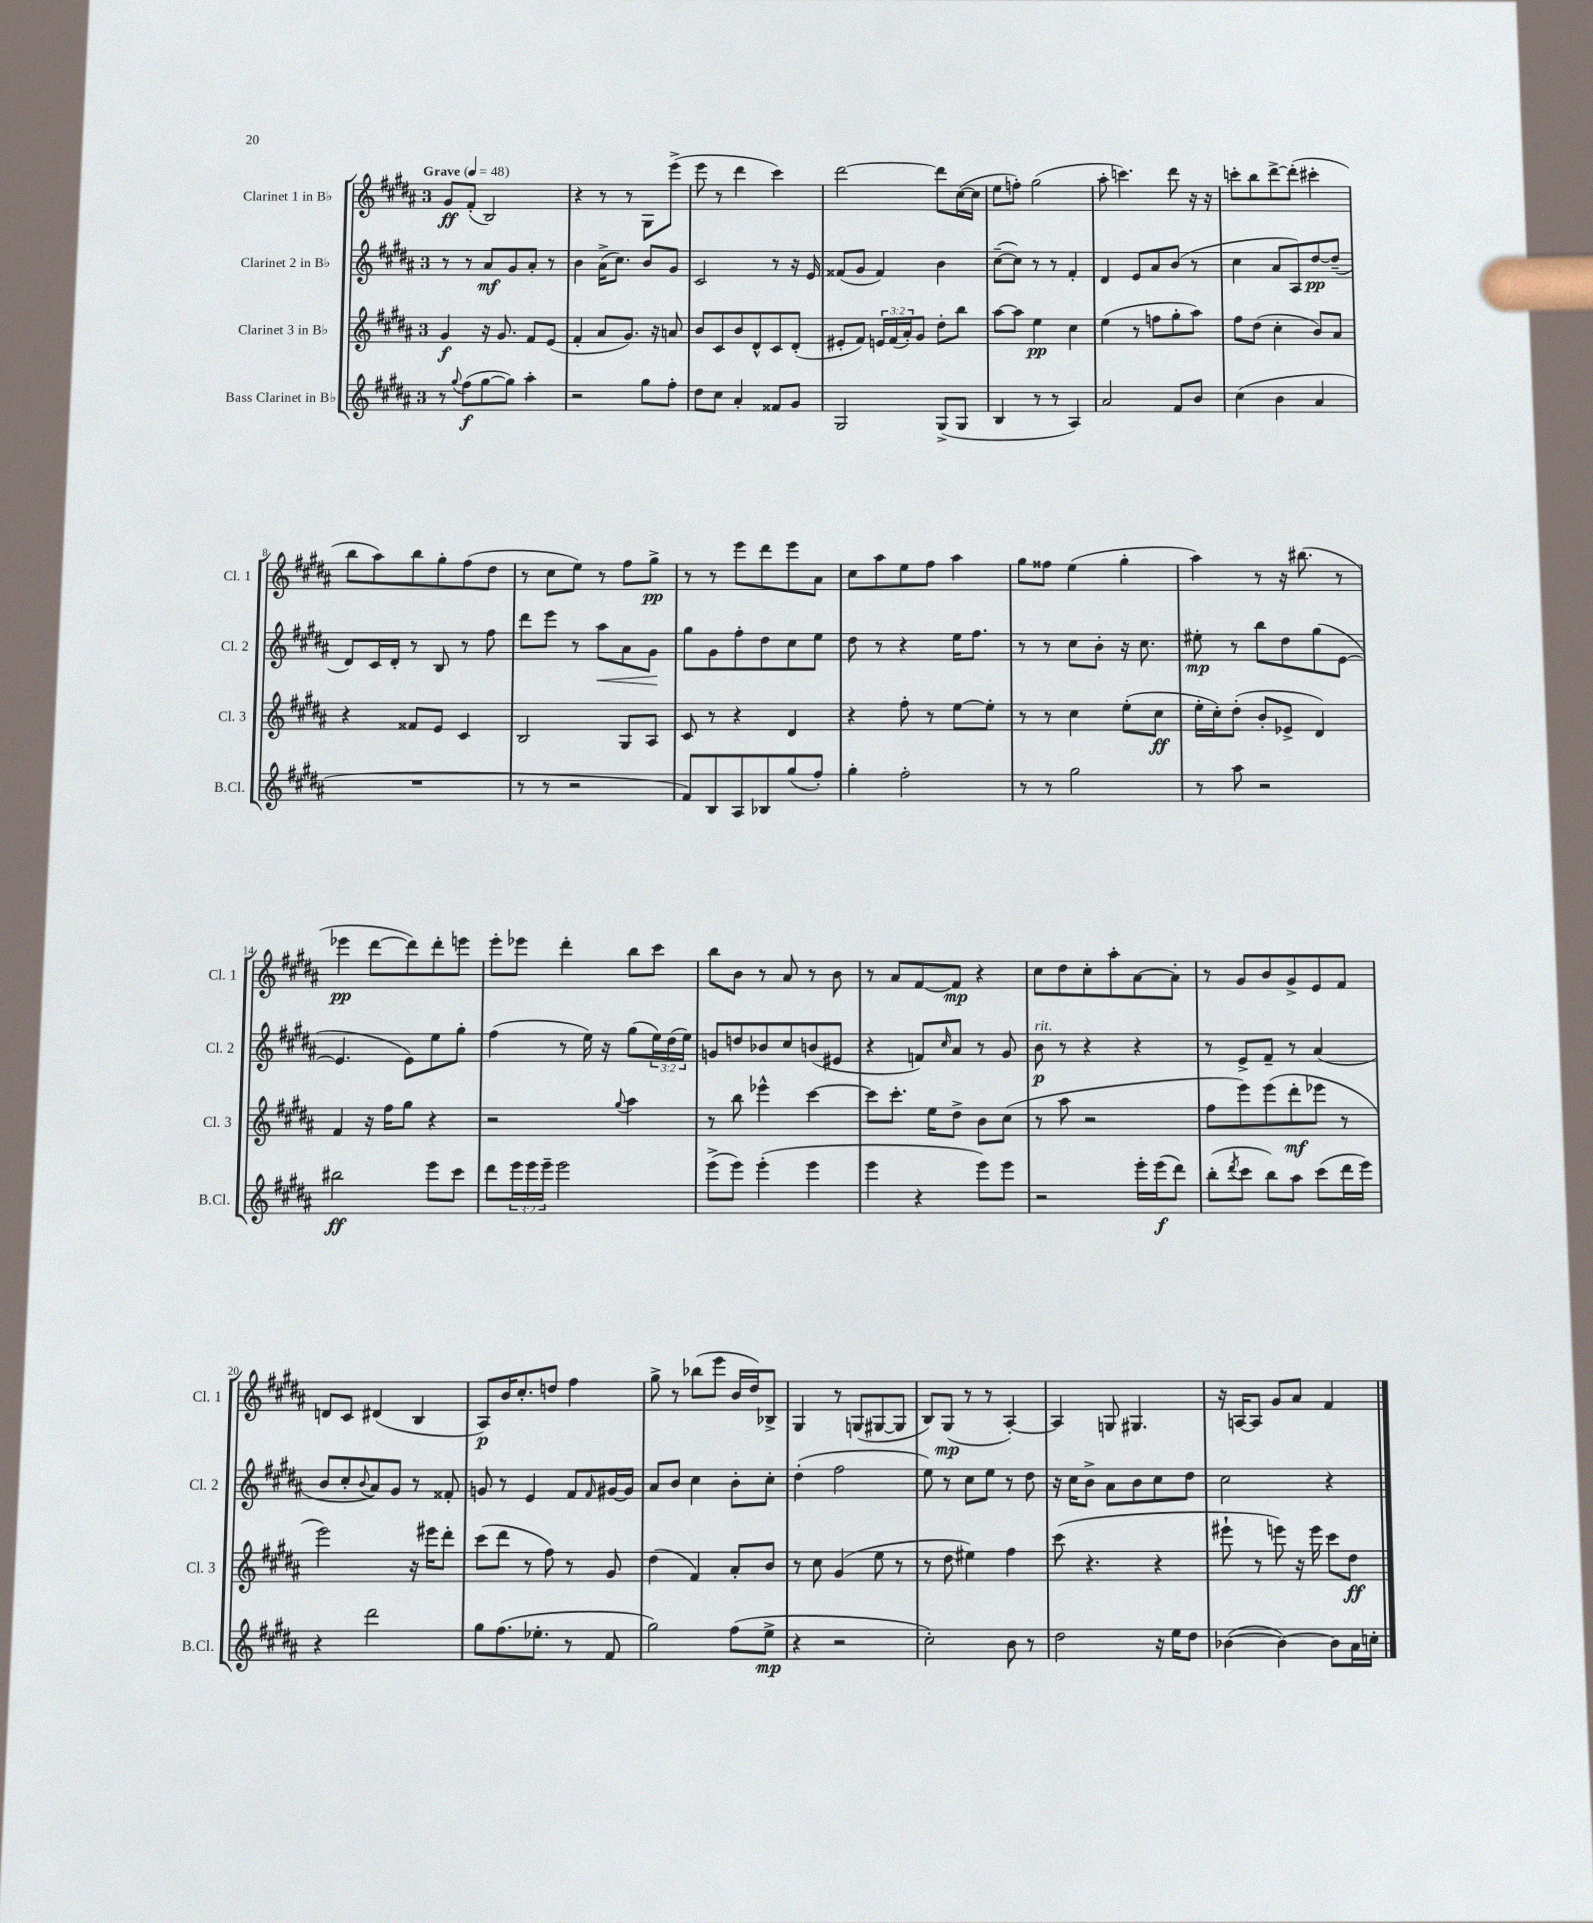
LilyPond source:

<<
\new StaffGroup <<
\new Staff = "s0" \with { instrumentName = "Clarinet 1 in Bb" shortInstrumentName = "Cl. 1" } {
    \clef treble \key b \major \once \override Staff.TimeSignature.style = #'single-digit \time 3/4 \tempo "Grave" 4 = 48
    gis'8\ff fis'8-.( b2) |
    r4 r8 r8 gis8 e'''8->( |
    e'''8 r8 dis'''4 cis'''4) |
    dis'''2~ dis'''8 cis''16~( cis''16 |
    e''8 f''8-.) gis''2( |
    ais''8-. c'''4.) dis'''8 r16 r16 |
    c'''8-. b''8 dis'''8~-> dis'''8-.( cis'''4-. |
    b''8 ais''8) b''8 gis''8-. fis''8( dis''8 |
    r8 cis''8 e''8) r8 fis''8 gis''8->\pp |
    r8 r8 e'''8 dis'''8 e'''8 ais'8 |
    cis''8 ais''8 e''8 fis''8 ais''4 |
    gis''8 fisis''8 e''4( gis''4-. |
    ais''4) r8 r16 bis''8.( r8 |
    ees'''4\pp dis'''8~ dis'''8) dis'''8-. e'''8 |
    e'''8-. ees'''8 dis'''4-. b''8 cis'''8 |
    b''8 b'8 r8 ais'8 r8 b'8 |
    r8 ais'8 fis'8~ fis'8\mp r4 |
    cis''8 dis''8 cis''8-. ais''8-. ais'8~ ais'8-. |
    r8 gis'8 b'8 gis'8-> e'8 fis'8 |
    d'8 cis'8 dis'4( b4 |
    ais8\p) b'16 cis''8.-. d''8 fis''4 |
    gis''8-> r8 bes''8( e'''8 b'16 dis''16) bes8-> |
    gis4 r8 g8( gis8~ gis8 |
    b8) gis8\mp( r8 r8 ais4~-.) |
    ais4 g8 gis4. |
    r16 a16~ a8 gis'8 ais'8 fis'4 \bar "|." |
}
\new Staff = "s1" \with { instrumentName = "Clarinet 2 in Bb" shortInstrumentName = "Cl. 2" } {
    \clef treble \key b \major \once \override Staff.TimeSignature.style = #'single-digit \time 3/4 \override Staff.TupletNumber.text = #tuplet-number::calc-fraction-text
    r8 r8 ais'8\mf gis'8 ais'8-. r8 |
    b'4 ais'16->( cis''8.) b'8 gis'8 |
    cis'2 r8 r16 e'16 |
    fisis'8( gis'8 fisis'4) b'4 |
    cis''8~--( cis''8) r8 r8 fis'4-. |
    dis'4 e'8 ais'8 b'8( r8 |
    cis''4 ais'8 ais8) dis''8~\pp dis''8--( |
    dis'8) cis'16 dis'16-. r8 b8 r8 fis''8 |
    dis'''8 e'''8 r8 ais''8\< ais'8 gis'8\! |
    gis''8 gis'8 fis''8-. dis''8 cis''8 e''8 |
    dis''8 r8 r4 e''16 fis''8. |
    r8 r8 cis''8 b'8-. r16 cis''8. |
    eis''8-.\mp r8 b''8 dis''8 gis''8( e'8~ |
    e'4. e'8) e''8 gis''8-. |
    fis''4( r8 e''16) r16 gis''8( \tuplet 3/2 { e''16) dis''16( e''16) } |
    g'8 d''8 bes'8 cis''8 b'8( eis'8 |
    r4 f'8) \grace { cis''16 } ais'8 r8 gis'8 |
    b'8\p^\markup { \italic "rit." } r8 r4 r4 |
    r8 e'8-> fis'8-- r8 ais'4( |
    b'8 cis''8-. \appoggiatura { b'8 } ais'8) gis'8 r8 fisis'8-. |
    g'8 r8 e'4 fis'8 \grace { fis'16 } gis'16~ gis'16 |
    ais'8 b'8 cis''4 b'8-. cis''8-. |
    dis''4-.( fis''2 |
    e''8) r8 cis''8 e''8 r8 dis''8 |
    r16 cis''16 b'8-> ais'8 b'8 cis''8 dis''8 |
    cis''2 r4 \bar "|." |
}
\new Staff = "s2" \with { instrumentName = "Clarinet 3 in Bb" shortInstrumentName = "Cl. 3" } {
    \clef treble \key b \major \once \override Staff.TimeSignature.style = #'single-digit \time 3/4 \override Staff.TupletNumber.text = #tuplet-number::calc-fraction-text
    gis'4\f r16 gis'8. fis'8 e'8( |
    fis'4-. ais'8 gis'8.) r16 a'8 |
    b'8 cis'8 b'8 dis'8-^ cis'8 dis'8-.( |
    eis'8-. fis'8) \tuplet 3/2 { e'16 fis'16( ais'16-.) } gis'8 dis''8-. b''8 |
    ais''8~ ais''8 e''4\pp cis''4 |
    e''4( r8 f''8 gis''8-. ais''8) |
    fis''8 dis''8( cis''4-. b'8) ais'8 |
    r4 fisis'8 e'8 cis'4 |
    b2 gis8 ais8 |
    cis'8 r8 r4 dis'4 |
    r4 fis''8-. r8 e''8~ e''8-. |
    r8 r8 cis''4 e''8-.( cis''8\ff |
    e''16-. cis''16-.) dis''8-.( b'8-. ees'8-> dis'4) |
    fis'4 r16 fis''16 gis''8 r4 |
    r2 \appoggiatura { gis''8 } ais''4 |
    r8 b''8 ees'''4-^ cis'''4~ |
    cis'''8 cis'''8.-. e''16 dis''8-> b'8 cis''8( |
    r8 ais''8 r2 |
    fis''8 e'''8) e'''8( dis'''8-.\mf ees'''8 r8 |
    e'''2) r16 eis'''16 dis'''8-. |
    cis'''8( dis'''8 r8 fis''8) r8 gis'8 |
    dis''4( fis'4) ais'8-. b'8 |
    r8 cis''8 gis'4( e''8 r8 |
    r8 dis''8 eis''4) fis''4 |
    cis'''8( r4. r4 |
    eis'''8-! r8 e'''8) r16 e'''16 cis'''8 dis''8\ff \bar "|." |
}
\new Staff = "s3" \with { instrumentName = "Bass Clarinet in Bb" shortInstrumentName = "B.Cl." } {
    \clef treble \key b \major \once \override Staff.TimeSignature.style = #'single-digit \time 3/4 \override Staff.TupletNumber.text = #tuplet-number::calc-fraction-text
    r8 \appoggiatura { gis''8 } fis''8\f( gis''8~ gis''8) ais''4-. |
    r2 gis''8 fis''8-. |
    dis''8 cis''8 ais'4-. fisis'8 gis'8 |
    gis2 gis8->( gis8 |
    b4 r8 r8 ais4) |
    ais'2 fis'8 b'8 |
    cis''4( b'4 ais'4 |
    R2. |
    r8 r8 r2 |
    fis'8) b8 ais8 bes8 gis''8( fis''8-.) |
    gis''4-. fis''2-. |
    r8 r8 gis''2 |
    r8 ais''8 r2 |
    bis''2\ff e'''8 cis'''8 |
    dis'''8 \tuplet 3/2 { e'''16 e'''16 e'''16-- } e'''2 |
    e'''8->( e'''8) e'''4-.( e'''4 |
    e'''4 r4 e'''8) e'''8 |
    r2 e'''16-. e'''16\f( dis'''8) |
    b''8-.( \acciaccatura { dis'''8 } cis'''8 b''8) ais''8 cis'''8( dis'''16 e'''16) |
    r4 dis'''2 |
    gis''8 fis''8.( ees''8.-. r8 fis'8 |
    gis''2) fis''8( e''8->\mp |
    r4 r2 |
    cis''2-.) b'8 r8 |
    dis''2 r16 e''16 dis''8 |
    bes'4~( bes'4~) bes'8 ais'16 c''16-. \bar "|." |
}
>>
>>
